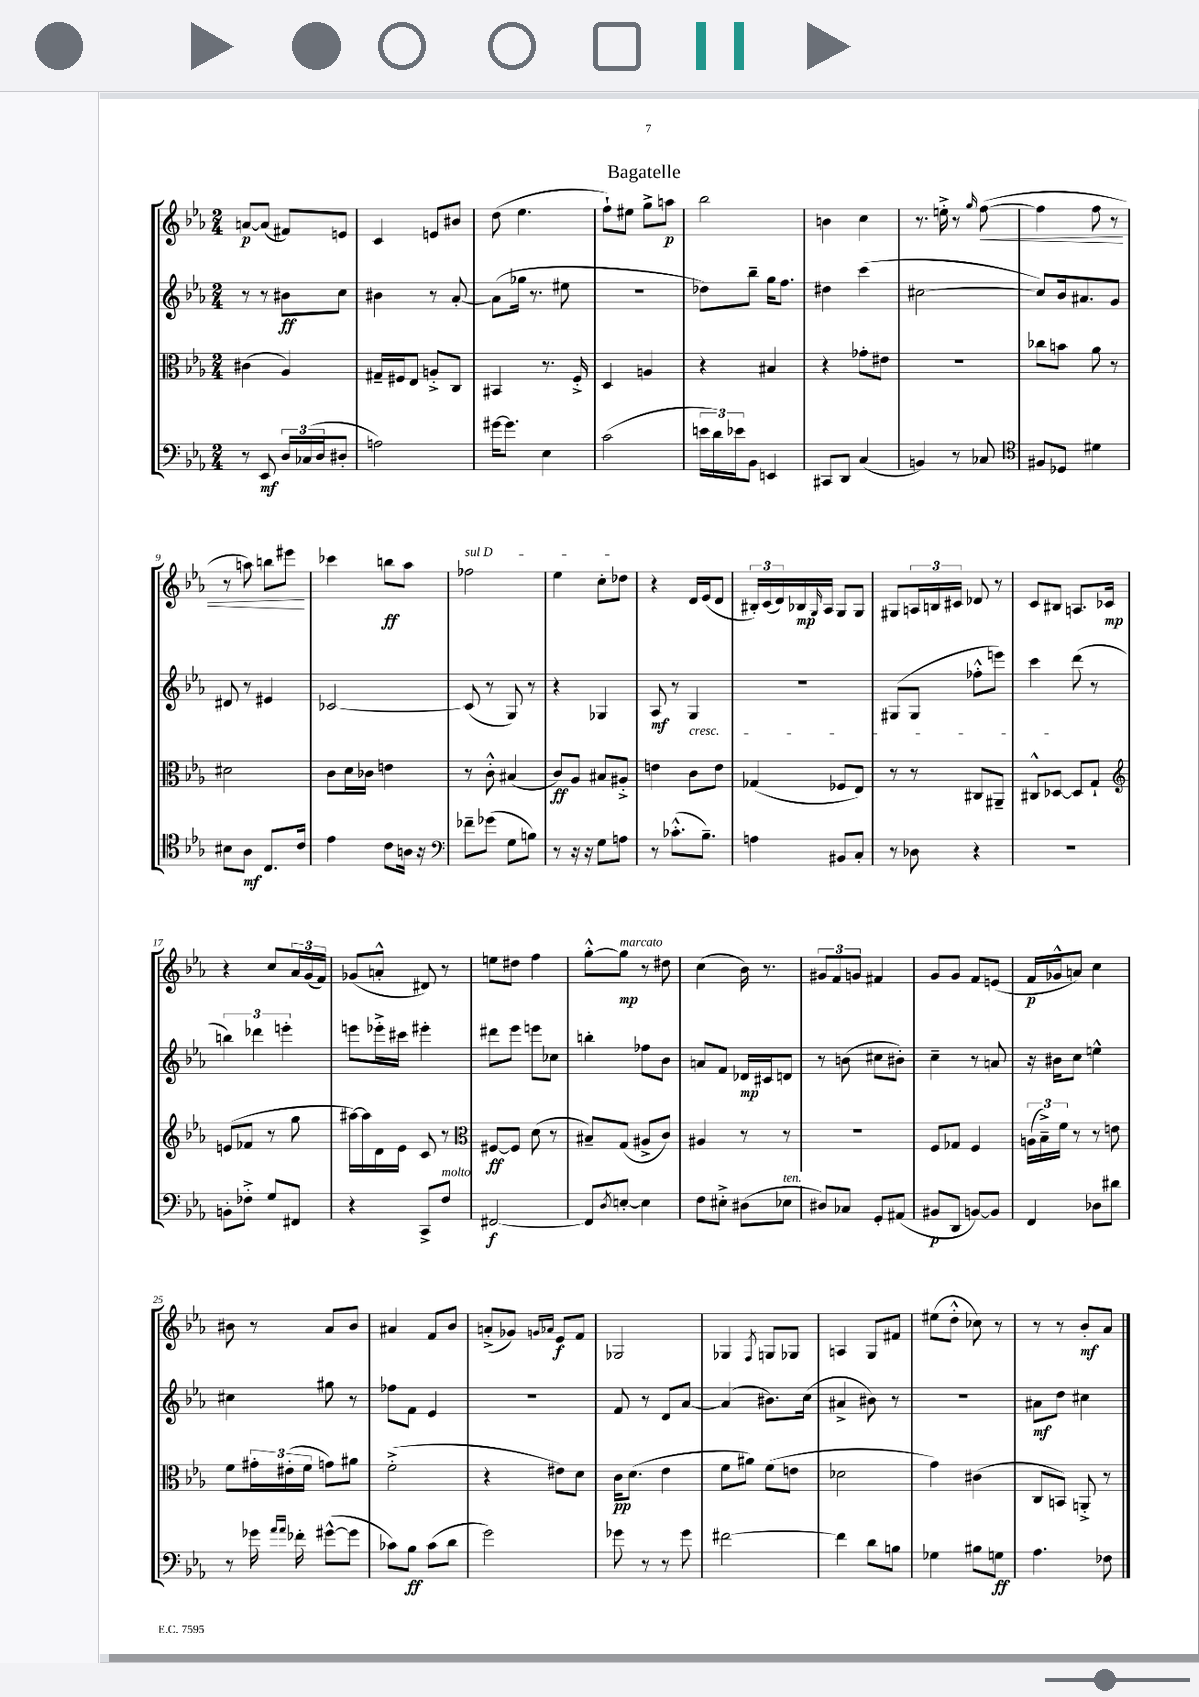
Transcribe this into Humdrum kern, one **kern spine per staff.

**kern	**kern	**kern	**kern
*staff4	*staff3	*staff2	*staff1
*clefF4	*clefC3	*clefG2	*clefG2
*k[b-e-a-]	*k[b-e-a-]	*k[b-e-a-]	*k[b-e-a-]
*M2/4	*M2/4	*M2/4	*M2/4
8r	(4c#	8r	[8a
8EE-	.	8r	(8a]
24D	4A-)	8b#	8f#)
(24C-	.	.	.
24D	.	.	.
8D#'	.	8cc	8e
=	=	=	=
2A)	16G#~	4b#	4c
.	16F#	.	.
.	8E-	.	.
.	8A'^	8r	8e
.	8C	[8a-'	8b#
=	=	=	=
[16g#	4BB#	(8a-]	(8dd
8.g#]	.	.	.
.	.	16gg-	4.ee-
.	.	8.r	.
4E-	8.r	.	.
.	.	8ee#	.
.	16F'^	.	.
=	=	=	=
(2c	4D	2r	8ff`)
.	.	.	8ee#
.	4A	.	8gg^
.	.	.	8aa
=	=	=	=
24e	4r	8dd-)	2bb-
24d)	.	.	.
24e-	.	.	.
8BB-	.	8bb-~	.
4EE	4B#	16gg	.
.	.	8.ff	.
=	=	=	=
8CC#	4r	4dd#	4b
8DD	.	.	.
(4C	8g-'	(4ccc	4cc
.	8e#	.	.
=	=	=	=
4BB)	2r	[2cc#	8.r
.	.	.	16ee'^
8r	.	.	8r
.	.	.	16qqgg
8C-	.	.	([8ff
=	=	=	=
*clefC4	*	*	*
8F#	8cc-	8cc#])	4ff]
8D-	8b	16b-	.
.	.	8.a#	.
4d#	8a-	.	8ff
.	8r	8g	8r
=	=	=	=
8B#	2d#	8d#	8r
8A-	.	8r	8aa)
8.C	.	4e#	8bb
.	.	.	8eee#
16c	.	.	.
=	=	=	=
4e-	8c	[2c-	4ccc-
.	16d	.	.
.	16c-	.	.
8c	4e	.	8bb
16A	.	.	8aa-
16r	.	.	.
=	=	=	=
*clefF4	*	*	*
8f-~	8r	(8c-]	2ff-
(8g-	8c'^^	8r	.
8G	(4B#	8G)	.
8B)	.	8r	.
=	=	=	=
8r	8c)	4r	4ee-
16r	8A-	.	.
16r	.	.	.
8G	8B#	4G-	8cc'
8A	8A#'^	.	8dd-
=	=	=	=
8r	4e	8A-	4r
(8.c-'^^	.	8r	.
.	8c	4G	16d
8.B-~)	.	.	(16e-
.	8e	.	8d
=	=	=	=
4A	(4G-	2r	24B#')
.	.	.	(24c
.	.	.	24d)
.	.	.	16B-
.	.	.	16qqG
.	.	.	16A-
8BB#	8F-	.	8G
8C'	8E-)	.	8G
=	=	=	=
8r	8r	(8G#	8G#
8D-	8r	8G#	24A
.	.	.	24B
.	.	.	24c#
4r	8C#	8ff-'^^	8d-
.	8AA#~	8eee)	8r
=	=	=	=
2r	8C#^^	4ccc	8c
.	[8D-	.	8B#
.	8D-]	(8ddd	8.A
.	8G`	8r	.
.	.	.	16c-
=	=	=	=
*	*clefG2	*	*
8BB'	(8e	6bb)	4r
8F-'^	8f-	.	.
.	.	6ddd-	.
8G	8r	.	8cc
.	.	6eee'	.
8FF#	8gg	.	24a-
.	.	.	(24g
.	.	.	24f)
=	=	=	=
4r	[16aa#)	8eee	(8g-
.	16aa#]	.	.
.	16d	16eee-'^	8a'^^
.	16e-	16ccc#	.
8CC^	8c	4eee#'	8d#)
8F	8r	.	8r
=	=	=	=
*	*clefC3	*	*
[2FF#	[8F#	8ddd#	8ee
.	8F#]	8eee-	8dd#
.	(8d	8eee	4ff
.	8r	8cc-	.
=	=	=	=
8FF#]	8B#~)	4bb'	[8gg'^^
8qD	.	.	.
[8E'	(8G	.	8gg]
4E]	8A#^	8ff-	8r
.	8c)	8b-	8dd#
=	=	=	=
8F	4A#	8a	(4cc
8E#'^	.	8f	.
(8D#	8r	16d-	16b-)
.	.	16c#	8.r
8E-	8r	8d	.
=	=	=	=
8D#)	2r	8r	12g#
.	.	.	12f
8C-	.	(8b	.
.	.	.	12g
8GG'	.	8cc#	4f#
(8AA#	.	8b#')	.
=	=	=	=
8BB#	8F	4cc~	8g
8DD	8G-	.	8g
[8BB)	4F	8r	8f
8BB]	.	8a	(8e
=	=	=	=
4FF	(24A	16r	16f
.	24B-~^)	.	.
.	.	16b#	16g-^^
.	24f	.	.
.	8r	8cc	8a)
8D-	8r	4ee^^	4cc
8d#	8e	.	.
=	=	=	=
8r	8f	4cc#	8b#
16g-	24g#'	.	8r
.	(24e#'	.	.
16qqa-	.	.	.
16qqa-	.	.	.
16f-'	.	.	.
.	24f	.	.
([8g#^^	8g)	8gg#	8a-
8g#]	8a#	8r	8b#
=	=	=	=
8c-)	(2f'^	8ff-	4a#
8B-	.	8f	.
(8c-	.	4e-	8f
8d	.	.	8b-
=	=	=	=
2g)	4r	2r	(8a'^
.	.	.	8g-)
.	.	.	16qqg
.	.	.	16qqa-
.	8e#)	.	8e-
.	8d	.	8f
=	=	=	=
8g-	16c	8f	2G-
.	(8.d	.	.
8r	.	8r	.
8r	4e-	8d	.
8g-	.	[8a-	.
=	=	=	=
[2f#	8f	(4a-]	4G-
.	8a#)	.	.
.	.	.	8qF
.	(8f	8.b#)	8G
.	8e	.	8G-
.	.	(16cc	.
=	=	=	=
4f#]	2d-	4a#^	4A
8d	.	8b#)	8G
8B	.	8r	8f#
=	=	=	=
4G-	4g)	2r	(8ee#
.	.	.	8dd'^^
8B#	(4c#	.	8cc-)
8G	.	.	8r
=	=	=	=
4.A-	8C	8a#	8r
.	8BB)	8dd	8r
.	8AA'^	4cc#	8b-'
8F-	8r	.	8a-
==	==	==	==
*-	*-	*-	*-
